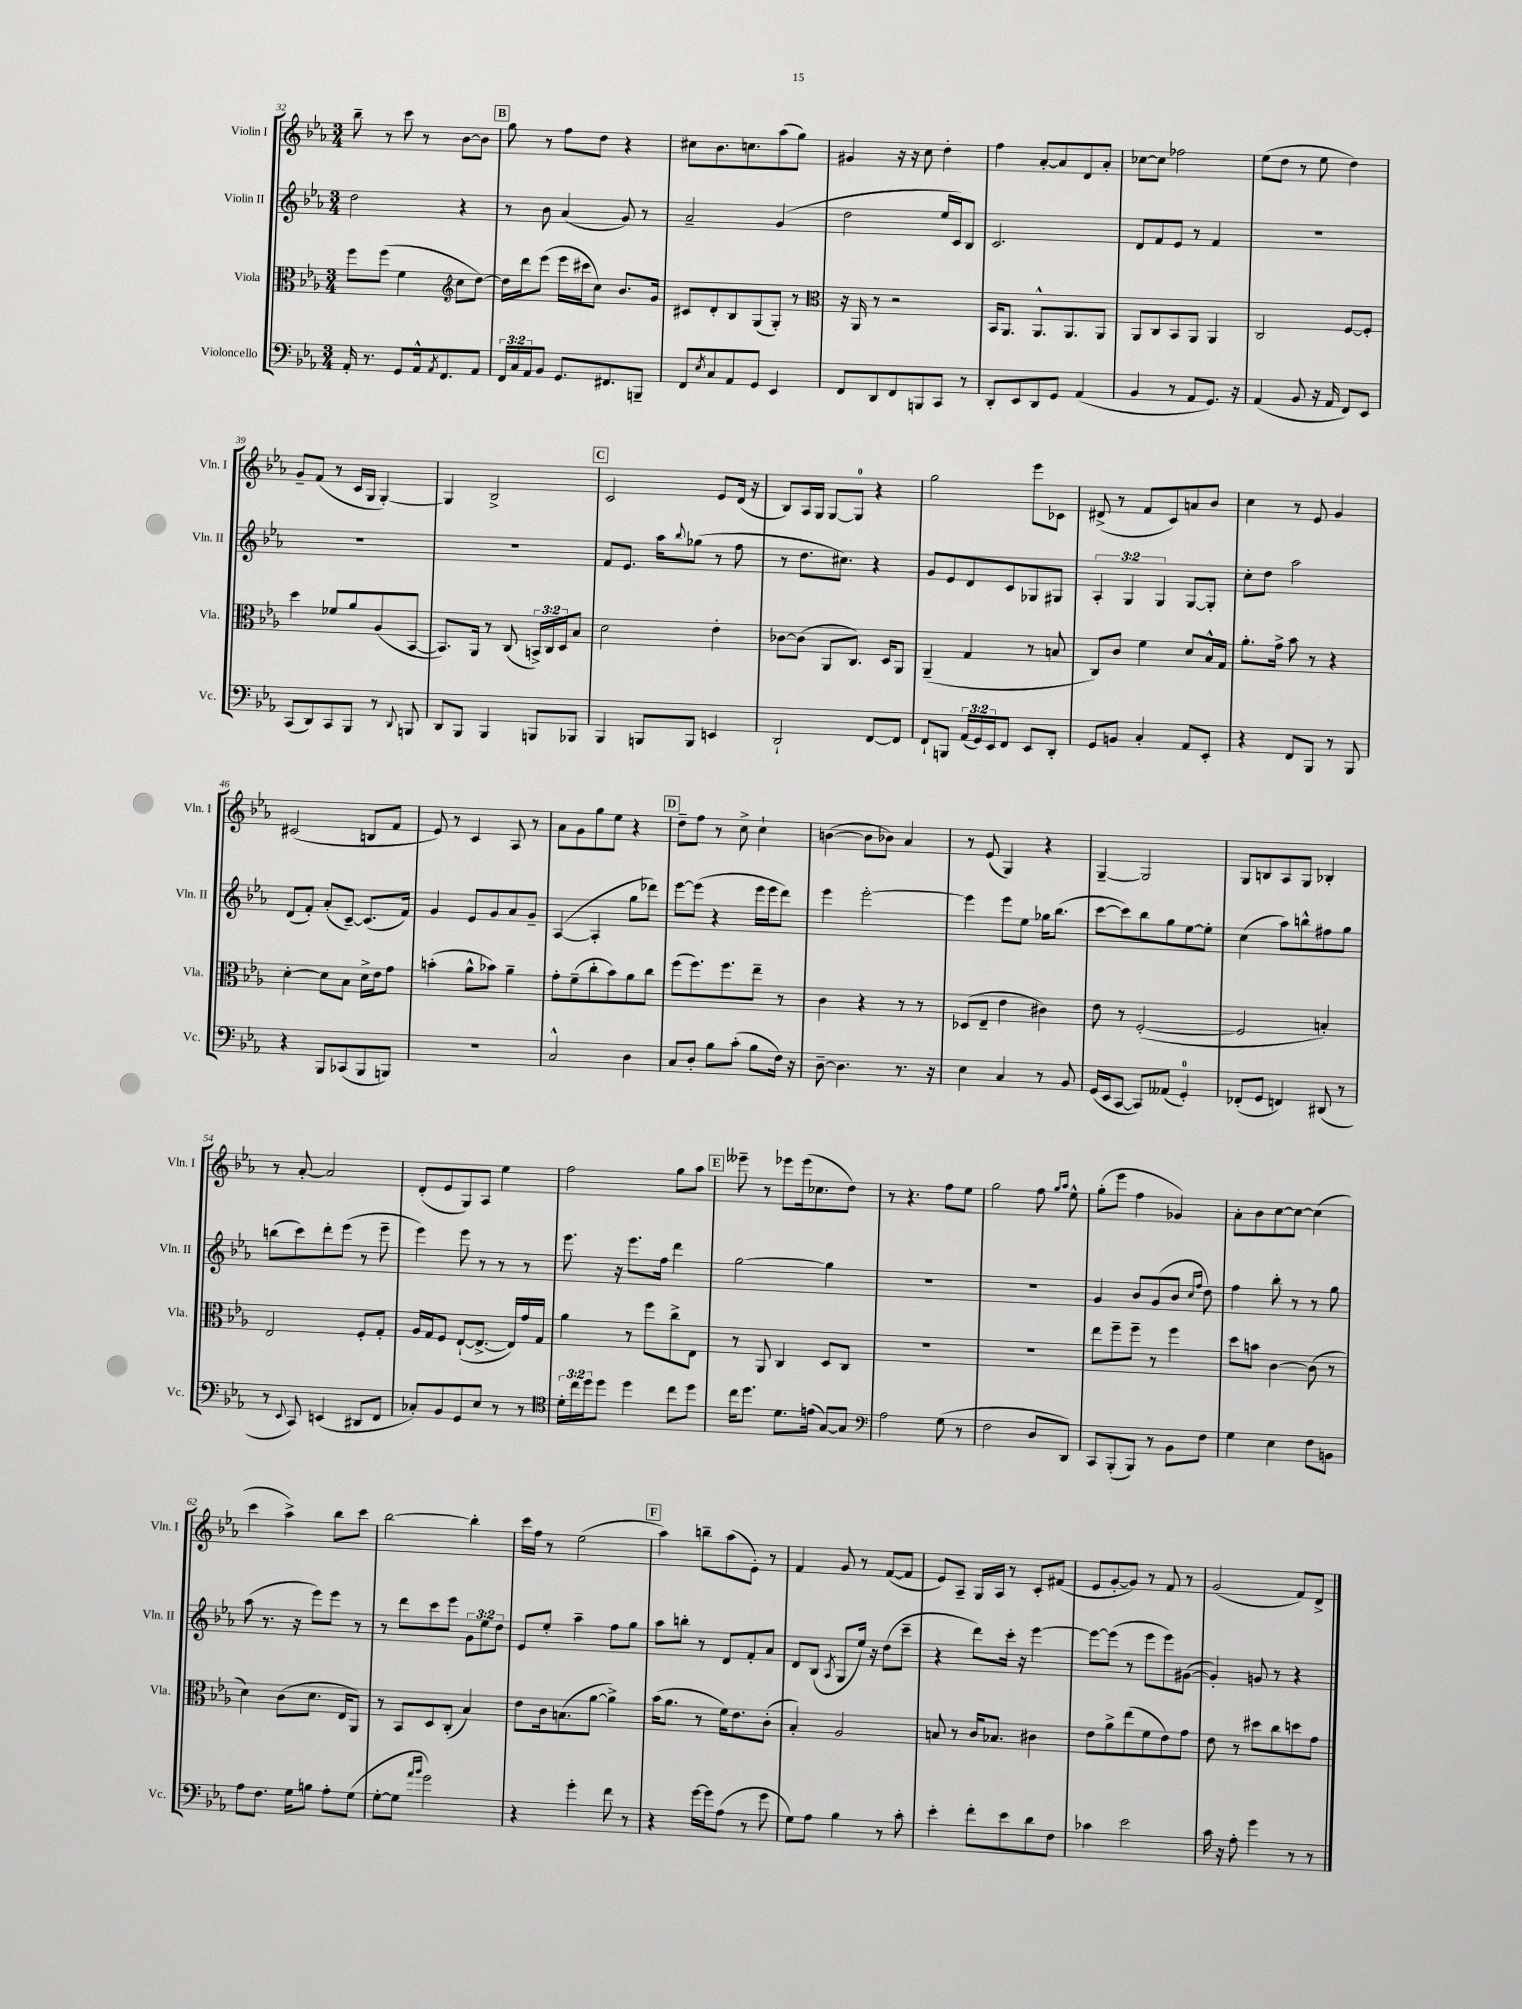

**kern	**kern	**kern	**kern
*staff4	*staff3	*staff2	*staff1
*clefF4	*clefC3	*clefG2	*clefG2
*k[b-e-a-]	*k[b-e-a-]	*k[b-e-a-]	*k[b-e-a-]
*M3/4	*M3/4	*M3/4	*M3/4
16AA-'	8ff	2dd	8bb-~
8.r	.	.	.
.	(8ff	.	8r
8GG	4f	.	8ccc
16AA-^^	.	.	8r
8qAA-	.	.	.
8.FF	.	.	.
*	*clefG2	*	*
.	8cc	4r	[8b-
8AA-	[8dd)	.	8b-]
=	=	=	=
24FF	16dd]	8r	8gg
24C	.	.	.
.	16ddd	.	.
24AA-	.	.	.
8BB-	(8eee-	8b-	8r
8.GG	16eee-	(4a-	8ff
.	16ccc#	.	.
.	8cc)	.	8dd
8.FF#	.	.	.
.	8.b-	8g)	4r
8BBB~	.	8r	.
.	16g	.	.
=	=	=	=
8FF	8c#	2a-~	8cc#
8qE-	.	.	.
8C	8d'	.	8.b-
8AA-	8B-	.	.
.	.	.	8.cc
8GG	(8G	.	.
4EE-	8G')	(4g	(8aa-
.	8r	.	8gg)
=	=	=	=
*	*clefC3	*	*
8FF	16r	2dd	4g#
.	16AA-	.	.
8DD	8r	.	.
8FF	2r	.	16r
.	.	.	16r
8BBB	.	.	8cc
8CC	.	16ee-	4dd'
.	.	16c)	.
8r	.	8B-	.
=	=	=	=
8DD'	16BB-	2.c	4ff
.	8.AA-	.	.
8EE-	.	.	.
8DD	8.AA-^^	.	[8a-'
8GG	.	.	8a-]
.	8.AA-	.	.
(4AA-	.	.	8d
.	8AA-	.	8a-'
=	=	=	=
4BB-	8AA-	8d	[8cc-
.	8C	8f	8cc-]
8r	8BB-	8e-	2ff-
8AA-	8AA-	8r	.
8.GG)	4AA-	4f	.
16r	.	.	.
=	=	=	=
(4AA-	2C	2.r	(8ee-
.	.	.	8dd
8BB-	.	.	8r
16r	.	.	8ee-
16AA-	.	.	.
8FF)	[8F	.	4dd)
8EE-	8F']	.	.
=	=	=	=
(8CC	4dd	2.r	8g~
8DD)	.	.	(8f
8CC	8f-	.	8r
8BBB-	8a-	.	16c
.	.	.	16G
8r	(8A-	.	[4G')
8qqDD	.	.	.
8BBB	[8BB-	.	.
=	=	=	=
8DD	8.BB-])	2.r	4G]
8BBB-	.	.	.
.	16AA-	.	.
4BBB-	8r	.	2B-^
.	(8C	.	.
8BBB	24BB^)	.	.
.	24C	.	.
.	24D	.	.
8BBB-	8B-	.	.
=	=	=	=
4BBB-	2d	8f	2c
.	.	8.e-	.
8BBB	.	.	.
.	.	16aa-	.
.	.	8qqbb-	.
8BBB	.	(8gg-	.
4EE	4e-'	8r	8e-
.	.	8ff	(16d
.	.	.	16r
=	=	=	=
2DD`	[8c-	8r	8B-)
.	(8c-]	8.dd	16A-
.	.	.	16G
.	8AA-	.	[8G
.	.	8.cc#)	.
.	8.C)	.	8G]
[8FF	.	4r	4r
.	16D	.	.
8FF]	8AA-	.	.
=	=	=	=
8FF`	(4AA-~	8g	2gg
8BBB	.	8e-	.
(24AA-	4G	8d	.
24GG)	.	.	.
24EE-	.	.	.
8FF	.	8c	.
8EE-	8r	8G-	8eee-
8DD'	8B	8G#	8c-
=	=	=	=
8GG	8C)	6A-'	(8d#^
8BB	8c	.	8r
.	.	6G	.
4C'	4f	.	8f
.	.	6G	.
.	.	.	8c)
8AA-	8d	[8G	8a
8EE-'	16B-^^	8G']	8b-
.	16G	.	.
=	=	=	=
4r	8.a-'	8cc'	4cc
.	.	8dd	.
.	16g^	.	.
8FF	8b-	2aa-	8r
8BBB-	8r	.	8e-
8r	4r	.	4g
8BBB-	.	.	.
=	=	=	=
4r	[4d'	(8d	(2c#
.	.	8f')	.
8BBB-	8d]	(8a-'	.
(8CC-	8B-	[8c~)	.
8BBB-	16d^	(8.c]	8B
.	16e-	.	.
8BBB)	8g	.	8f
.	.	16f)	.
=	=	=	=
2.r	(4b'	4g	8e-)
.	.	.	8r
.	8a-^^	8e-	4c
.	8b-)	8g	.
.	4a-~	8a-	8A-
.	.	8g~	8r
=	=	=	=
2C^^	8g'	([4A-	8a-
.	(8f~	.	8g
.	8cc'	4A-']	8gg
.	8b-)	.	8ee-
4D	8a-	8gg	4r
.	8cc	8ddd-)	.
=	=	=	=
8C	(8ff	[8eee-	8dd~
8D'	8.ff)	(8eee-]	8ff
8B-	.	4r	8r
.	8.ff	.	.
(8c'	.	.	8cc^
8B-	8ee-~	16eee-	4cc`
.	.	16eee-	.
16F)	8r	8ddd)	.
16r	.	.	.
=	=	=	=
[8D~	4c	4eee-	([4b
4.D]	.	.	.
.	4r	[2eee-'	8b]
.	.	.	8b-)
8.r	8r	.	4a-
.	8r	.	.
16r	.	.	.
=	=	=	=
4E-	(8D-	4eee-]	8r
.	8E-~	.	(8e-
4C	4e-	8eee-	4G)
.	.	8ee-	.
8r	4c#)	16gg-	4r
.	.	(8.bb-	.
8BB-	.	.	.
=	=	=	=
(16GG	8e-	[8ccc	[4G~
16EE-	.	.	.
[8CC	8r	8ccc])	.
8CC])	([2F'	8bb-	2G]
(8AA--	.	8gg	.
4GG')	.	[8ee-	.
.	.	8ee-']	.
=	=	=	=
(8FF-'	2F]	(4cc	8G
8GG	.	.	8B
4FF)	.	8aa-)	8A-
.	.	8bb^^	8G
(8DD#	4B')	8ff#	4B-'
8r	.	8gg	.
=	=	=	=
8r	2E-	(8bb	8r
8qqEE-	.	.	.
8CC)	.	8ccc)	[8a-'
(4EE	.	8ddd'	2a-]
.	.	(8eee-	.
8DD#	8F'	8r	.
8FF	8G'	8eee-~	.
=	=	=	=
8C-')	16A-	4eee-)	(8d'
.	16G	.	.
8BB-	8F	.	8e-
8GG	([8E-`	8eee-	8G)
8E-	8.E-^_	8r	8A-
8r	.	8r	4ee-
.	16E-])	.	.
8r	16g	8r	.
.	16G	.	.
=	=	=	=
*clefC4	*	*	*
24d'	4a-	8.eee-	2ff
24cc	.	.	.
24dd	.	.	.
8dd	.	.	.
.	.	16r	.
4dd	8r	8.eee-	.
.	8ff	.	.
.	.	16ff	.
8cc	8cc^	4ddd	8gg
8dd	8E-	.	8aa-
=	=	=	=
16cc	8r	[2gg	8eee--~
8.dd	.	.	.
.	8AA-	.	8r
8.d	4C	.	8eee-
.	.	.	(16eee-
(16e	.	.	8.cc-
[8G)	8D	4gg]	.
8G]	8C	.	8dd)
=	=	=	=
*clefF4	*	*	*
2A-	2.r	2.r	8r
.	.	.	4.r
(8G	.	.	8ff
8r	.	.	8ee-
=	=	=	=
2F	2.r	2.r	2gg
8D	.	.	8ff
.	.	.	16qqgg
.	.	.	16qqaa-
8DD)	.	.	8ee-^^
=	=	=	=
8CC	8ee-	4g	(8gg'
(8BBB-'	8ff~	.	8eee-
8BBB-)	8ff~	8b-	4ff
8r	8r	(8g	.
8BB-	4ff	8b-	4g-)
.	.	16qqcc	.
.	.	16qqff	.
8F	.	8dd)	.
=	=	=	=
4G	8dd	4ff	8a-'
.	8b	.	8b-
4E-	[4c	8bb-'	[8cc
.	.	8r	8cc_
8F	(8c]	8r	(4cc]
8BB	8r	8gg	.
=	=	=	=
8A-	4d)	(8aa-	4ccc
8.F	.	8.r	.
.	(8c	.	4aa-^)
16G	.	16r	.
8B	8.d	8eee-)	.
8A-'	.	8eee-	8bb-
.	16E-	.	.
(8G	8AA-)	8r	8ccc
=	=	=	=
[8G'	8r	8r	[2bb-
8G]	8BB-	8ddd	.
16qqa-	.	.	.
16qqb-	.	.	.
2g)	8D	8ccc	.
.	(8C'	8eee-	.
.	4B-)	12g	4bb-']
.	.	12ee-	.
.	.	12dd	.
=	=	=	=
4r	8e-	8e-	16ccc
.	.	.	16ff
.	16c	8ee-'	8r
.	(8.B	.	.
4g'	.	4aa-~	(2ee-
.	[8a-	.	.
8f	4a-^])	8ff	.
8r	.	8gg	.
=	=	=	=
4r	(16b-	8aa-	4aa-)
.	8.a-	.	.
.	.	8bb'	.
[16g	8r	8r	8bb~
16g]	.	.	.
(8A-	16f)	8d	(8aa-
.	8.e-	.	.
8r	.	8f'	8e-')
8g	(8c'	8a-	8r
=	=	=	=
8G)	4B-')	8d	4f
8A-	.	(8B-	.
.	.	8qA-	.
4B-	2A-	8G	8g
.	.	16ee-)	8r
.	.	16r	.
8r	.	(8dd	([8f
8c'	.	8ccc~	8f]
=	=	=	=
4e-'	8B	4r	8e-)
.	8r	.	8A-~
8f'	16c	8ddd)	16G
.	8.B-	.	16A-
8e-	.	16ccc'	8r
.	.	16r	.
8d	4c#	[4eee-	8c'
8F	.	.	(8f#
=	=	=	=
4c-	8e-	8eee-_	8e-
.	8a-^	(8eee-]	[8g'
2e-	(8ee-	8r	8g])
.	8f	8eee-	8r
.	8e-)	8eee-)	8f
.	8g	([8g#	8r
=	=	=	=
16c	8e-	4g#'])	(2g
16r	.	.	.
8A-'	8r	.	.
4g	8dd#	8g	.
.	8cc	8r	.
8r	8dd	4r	8f)
8r	8g	.	8d^
==	==	==	==
*-	*-	*-	*-
